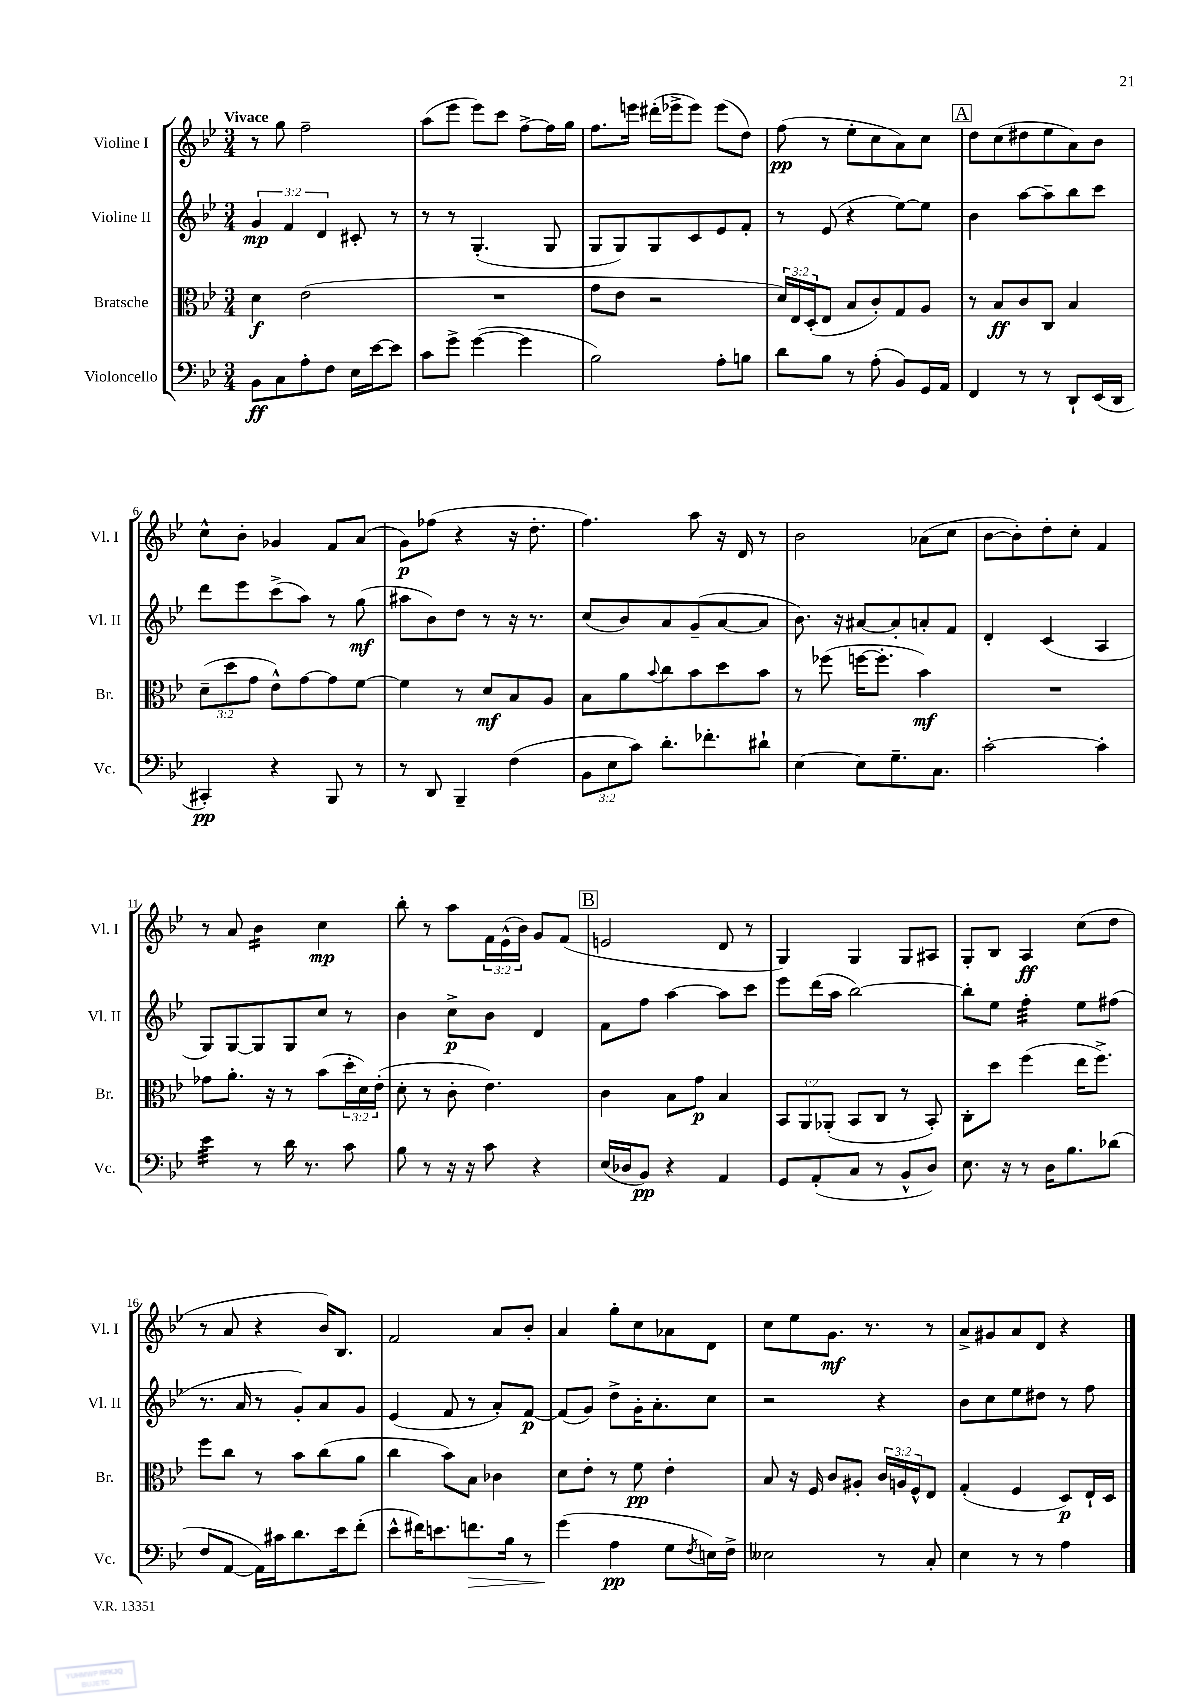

**kern	**kern	**kern	**kern
*staff4	*staff3	*staff2	*staff1
*clefF4	*clefC3	*clefG2	*clefG2
*k[b-e-]	*k[b-e-]	*k[b-e-]	*k[b-e-]
*M3/4	*M3/4	*M3/4	*M3/4
8BB-	4d	6g	8r
8C	.	.	8gg
.	.	6f	.
8A'	(2e-	.	2ff~
.	.	6d	.
8F	.	.	.
16E-	.	8c#'	.
[16e-	.	.	.
8e-]	.	8r	.
=	=	=	=
8c	2.r	8r	(8aa
8g^	.	8r	8eee-
([4g	.	(4.G'	8eee-)
.	.	.	8ccc
4g]	.	.	[8ff^
.	.	8G	16ff]
.	.	.	16gg
=	=	=	=
2B-)	8g	8G	8.ff
.	8e-	8G)	.
.	.	.	16eee
.	2r	8G	(16ddd#'
.	.	.	16eee-^
.	.	8c	8eee-)
8A'	.	8e-	(8eee-
8B	.	8f'	8dd)
=	=	=	=
8d	24d)	8r	(8ff
.	24E-	.	.
.	(24D'	.	.
8B-	8E-	(8e-	8r
8r	8B-	4r	8ee-'
(8A'	8c')	.	8cc
8BB-)	8G	[8ee-)	8a)
16GG	8A	8ee-]	8cc
16AA	.	.	.
=	=	=	=
4FF	8r	4b-	8dd
.	8B-	.	(8cc
8r	8c	[8aa	8dd#
8r	8C	8aa~]	8ee-
8DD`	4B-	8bb-	8a)
(16EE-	.	8ccc	8b-
16DD	.	.	.
=	=	=	=
4CC#')	(12d~	8ddd	8cc^^
.	12dd	.	.
.	.	8eee-	8b-'
.	12g	.	.
4r	8e-^^)	(8ccc^	4g-
.	[8g	8aa)	.
8BBB-	8g]	8r	8f
8r	[8f	(8gg	(8a
=	=	=	=
8r	4f]	8aa#	8g)
8DD	.	8b-)	(8ff-
4BBB-~	8r	8dd	4r
.	8d	8r	.
(4F	8B-	16r	16r
.	.	8.r	8.dd'
.	8A	.	.
=	=	=	=
12BB-	8B-	(8cc	4.ff)
12E-	.	.	.
.	8a	8b-)	.
12c)	.	.	.
.	8qqb-	.	.
8.d'	8cc	8a	.
.	8b-	(8g~	8aa
8.f-'	.	.	.
.	8dd	[8a	16r
.	.	.	16d
8d#`	8b-	8a]	8r
=	=	=	=
[4E-	8r	8.b-)	2b-
.	(8ff-	.	.
.	.	16r	.
8E-]	[16ff	[8a#	.
.	8.ff']	.	.
8.G~	.	8a#']	.
.	4b-)	8a'	(8a-
8.C	.	.	.
.	.	8f	8cc
=	=	=	=
[2c'	2.r	4d'	[8b-
.	.	.	8b-'])
.	.	(4c	8dd'
.	.	.	8cc'
4c']	.	4A	4f
=	=	=	=
4e-	8g-	8G)	8r
.	8.a'	[8G	8a
8r	.	8G]	4b-
.	16r	.	.
16d	8r	8G	.
8.r	.	.	.
.	(8b-	8cc	4cc
8c	24dd'	8r	.
.	24d)	.	.
.	(24e-'	.	.
=	=	=	=
8B-	8d'	4b-	8bb-'
8r	8r	.	8r
16r	8c'	8cc^	8aa
16r	.	.	.
8c	4.e-)	8b-	24f
.	.	.	(24e-^^
.	.	.	24b-)
4r	.	4d	8g
.	.	.	(8f
=	=	=	=
(16E-	4c	8f	2e
16D-	.	.	.
8BB-)	.	8ff	.
4r	8B-	[4aa	.
.	8g	.	.
4AA	4B-	8aa]	8d
.	.	8ccc	8r
=	=	=	=
8GG	12BB-	8eee-	4G)
.	12AA	.	.
(8AA'	.	(16ddd	.
.	(12AA-'	.	.
.	.	16aa	.
8C	8BB-	[2bb-)	4G
8r	8C	.	.
8BB-^^	8r	.	8G
8D)	8BB-')	.	8A#
=	=	=	=
8.E-	8C'	8bb-']	8G'
.	8dd	8ee-	8B-
16r	.	.	.
8r	(4ff	4ff'	4A
16D	.	.	.
8.B-	.	.	.
.	16ee-	8ee-	(8cc
.	8.ff^)	.	.
(8d-	.	(8ff#	8dd
=	=	=	=
8F	8ff	8.r	8r
[8AA	8cc	.	8a
.	.	16a	.
16AA])	8r	8r	4r
16c#	.	.	.
8.d	8b-	8g')	.
.	(8cc	8a	16b-)
16e-	.	.	8.B-
(8f'	8a	8g	.
=	=	=	=
8e-^^	4cc	(4e-	2f
16f#)	.	.	.
8.e	.	.	.
.	8b-)	8f	.
8.f	8B-	8r	.
.	4c-	8a')	8a
16B-	.	.	.
8r	.	[8f	8b-'
=	=	=	=
(4g	8d	(8f]	4a
.	8e-'	8g)	.
4A	8r	8dd^	8gg'
.	8f	16g'	8cc
.	.	8.a'	.
8G	4e-'	.	8a-
8qF	.	.	.
16E)	.	8cc	8d
16F^	.	.	.
=	=	=	=
2E--	8B-	2r	8cc
.	16r	.	8ee-
.	16F	.	.
.	8c	.	8.g
.	8A#'	.	.
.	.	.	8.r
8r	24c	4r	.
.	24A	.	.
.	24F^^	.	.
8C'	8E-	.	8r
=	=	=	=
4E-	(4G'	8b-	8a^
.	.	8cc	8g#
8r	4F	8ee-	8a
8r	.	8dd#	8d
4A	8D)	8r	4r
.	16E-`	8ff	.
.	16D	.	.
==	==	==	==
*-	*-	*-	*-
